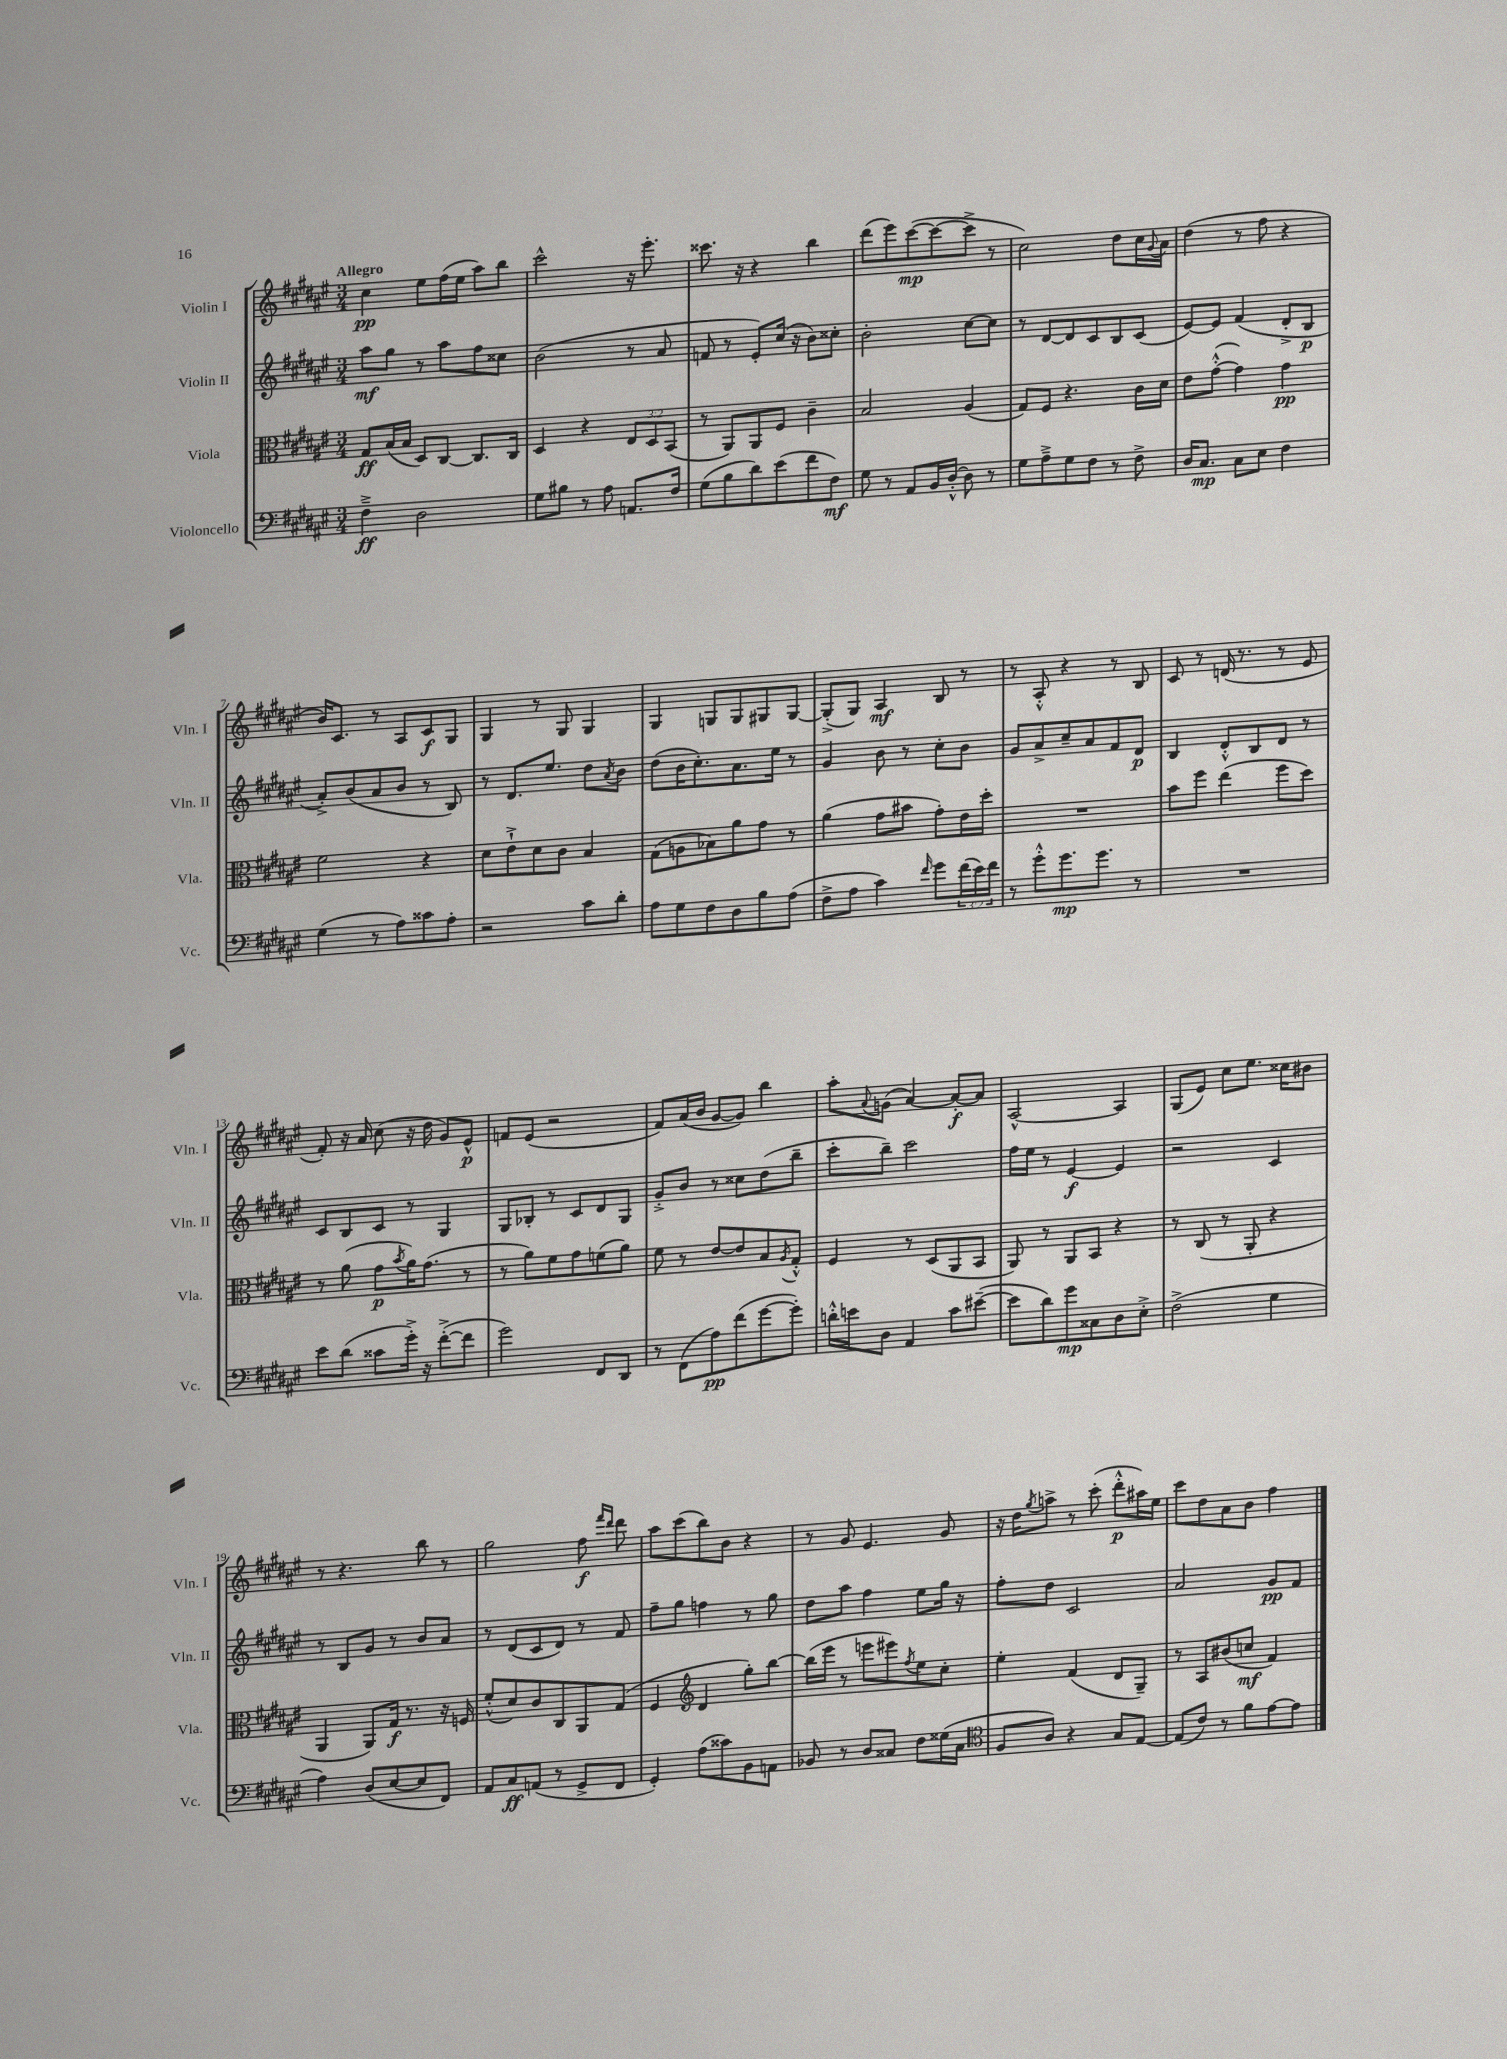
<<
\new StaffGroup <<
\new Staff = "s0" \with { instrumentName = "Violin I" shortInstrumentName = "Vln. I" } {
    \clef treble \key fis \major \numericTimeSignature \time 3/4 \tempo "Allegro"
    cis''4\pp eis''8 fis''16( eis''16 ais''8) b''8 |
    cis'''2-^ r16 eis'''8.-. |
    cisis'''8. r16 r4 b''4 |
    dis'''8( eis'''8) cis'''8~\mp( cis'''8~ cis'''8-> r8 |
    cis''2) dis''8 cis''16 \appoggiatura { gis'8 } ais'16 |
    dis''4( r8 fis''8 r4 |
    b'16) cis'8. r8 ais8 cis'8\f gis8 |
    gis4 r8 gis8 gis4 |
    gis4 g8 g8 gis8 gis8~ |
    gis8-.->( gis8) ais4\mf b8 r8 |
    r8 ais8-.-^ r4 r8 b8 |
    cis'8 r8 d'16( r8. r8 eis'8 |
    fis'8-.) r16 ais'16 cis''8( r16 dis''16 gis'8) eis'8-^\p |
    f'8 eis'8( r2 |
    fis'8) ais'16( b'16 gis'8~ gis'8) b''4 |
    ais''8-. \appoggiatura { ais'8 } g'8( ais'4~) ais'8~-.\f ais'8 |
    ais2~-^ ais4 |
    gis8( eis'8) cis''8 eis''8. cisis''16 bis'8 |
    r8 r4. b''8 r8 |
    gis''2 fis''8\f \grace { fis'''16 dis'''16 } dis'''8 |
    ais''8 cis'''8( b''8) b'8 r4 |
    r8 gis'8 eis'4. gis'8 |
    r16 dis''16 \acciaccatura { gis''8 } a''8-> r8 cis'''8-.( dis'''8-.-^\p ais''16) eis''16 |
    cis'''8 dis''8 ais'8 b'8 fis''4 \bar "|." |
}
\new Staff = "s1" \with { instrumentName = "Violin II" shortInstrumentName = "Vln. II" } {
    \clef treble \key fis \major \numericTimeSignature \time 3/4
    ais''8\mf gis''8 r8 ais''8 fis''8 cisis''8 |
    b'2( r8 ais'8 |
    f'8 r8 eis'8-.) cis''16( r16 b'8) cisis''8-. |
    b'2-. cis''8~ cis''8 |
    r8 dis'8~ dis'8 cis'8 b8 cis'8( |
    eis'8~) eis'8 fis'4( dis'8-.-> b8\p |
    ais'8-.->) b'8( ais'8 b'8 r8 b8) |
    r8 dis'8. eis''8. dis''8 \acciaccatura { ais'8 } b'8 |
    dis''8( b'16 cis''8.-.) ais'8. eis''16 r8 |
    gis'4 b'8 r8 cis''8-. b'8 |
    gis'8 ais'8-> cis''8-- ais'8 fis'8 dis'8\p |
    b4 dis'8-.-^ b8 dis'8 r8 |
    cis'8 b8 cis'8 r8 gis4 |
    gis8 bes8-. r8 cis'8 dis'8 gis8 |
    gis'8-.-> b'8 r8 cisis''8 dis''8( b''8-- |
    cis'''8-. b''8--) cis'''2 |
    fis''16 eis''16 r8 eis'4~\f eis'4 |
    r2 cis'4 |
    r8 b8 gis'8 r8 b'8 ais'8 |
    r8 dis'8( cis'8 dis'8) r8 fis'8 |
    fis''8-- gis''8 f''4 r8 gis''8 |
    dis''8 ais''8 fis''4 eis''8 gis''16 r16 |
    fis''8-. dis''8 cis'2 |
    ais'2 gis'8\pp fis'8 \bar "|." |
}
\new Staff = "s2" \with { instrumentName = "Viola" shortInstrumentName = "Vla." } {
    \clef alto \key fis \major \numericTimeSignature \time 3/4 \override Staff.TupletNumber.text = #tuplet-number::calc-fraction-text
    gis8\ff b16( b16 dis8) cis8~ cis8. cis16 |
    dis4 r4 \tuplet 3/2 { eis8 dis8 b,8( } |
    r8 ais,8) ais,8 fis8 cis'4-- |
    b2 ais4( |
    gis8) fis8 r4. cis'16 dis'16 |
    eis'8 gis'8~-.-^( gis'4) gis'4\pp |
    fis'2 r4 |
    dis'8 eis'8-!-> dis'8 cis'8 b4 |
    gis8( a8 bes8) ais'8 gis'8 r8 |
    ais'4( gis'8 bis'8 gis'8-.) eis'16 dis''16-. |
    R2. |
    b'8 fis''8 eis''4( fis''8 dis''8) |
    r8 ais'8( gis'8\p \acciaccatura { b'8 } ais'16) gis'8.( r8 |
    r8 ais'8) fis'8 gis'8 f'8( ais'8) |
    fis'8 r8 eis'8~ eis'8 b8 \acciaccatura { ais8 } gis8-.-^ |
    fis4 r8 dis8( ais,8 b,8 |
    ais,8) r8 ais,8 b,8 r4 |
    r8 cis8( r8 ais,8-. r4 |
    ais,4 ais,8) gis16\f r8. r16 f16 |
    fis'8-.-^( dis'8) cis'8 cis8 ais,8 gis8( |
    fis4 \clef treble dis'4 gis''8-.) b''8~ |
    b''16( eis'''16 r8 e'''8 eis'''8) \acciaccatura { fis''8 } eis''8 cis''8-. |
    eis''4-. fis'4( dis'8 gis8--) |
    r8 ais8 bis'8( c''8\mf fis'4) \bar "|." |
}
\new Staff = "s3" \with { instrumentName = "Violoncello" shortInstrumentName = "Vc." } {
    \clef bass \key fis \major \numericTimeSignature \time 3/4 \override Staff.TupletNumber.text = #tuplet-number::calc-fraction-text
    fis4--->\ff dis2 |
    gis8 bis8 r8 ais8 a,8. fis16 |
    gis8( b8 dis'8) eis'8( fis'8 fis8\mf) |
    gis8 r8 ais,8 b,16 dis16~-.-^ dis8 r8 |
    gis8 ais8---> gis8 fis8 r8 fis8-> |
    dis16 cis8.\mp cis8 eis8 fis4 |
    gis4( r8 ais8) cisis'8 ais8-. |
    r2 cis'8 dis'8-. |
    ais8 gis8 fis8 dis8 b8 ais8( |
    fis8-> ais8 cis'4) \grace { fis'16 } gis'8 \tuplet 3/2 { fis'16( eis'16) fis'16 } |
    r8 gis'8-.-^ gis'8.\mp gis'8. r8 |
    R2. |
    eis'8 dis'8( cisis'8 gis'16-.->) r16 fis'8~-.->( fis'8 |
    gis'2) fis,8 dis,8 |
    r8 fis,8( ais8\pp) fis'8( gis'8~ gis'8-.) |
    d'16-.-^ e'16 dis8 ais,4 cis'8 eis'8~--( |
    eis'8 dis'8) gis'8\mp cisis8 dis8 eis8-.-> |
    fis2->( gis4 |
    ais4) dis8( eis8~ eis8 fis,8) |
    ais,8 cis8\ff a,8( r8 gis,8-> fis,8 |
    gis,4-.) ais8( cisis'8) b,8 a,8 |
    bes,8 r8 dis8 cisis8 fis8 gisis16( cisis16 |
    \clef tenor fis8 ais8) r4 gis8 eis8~ |
    eis8( cis'8) r8 fis'8 eis'8~ eis'8 \bar "|." |
}
>>
>>
